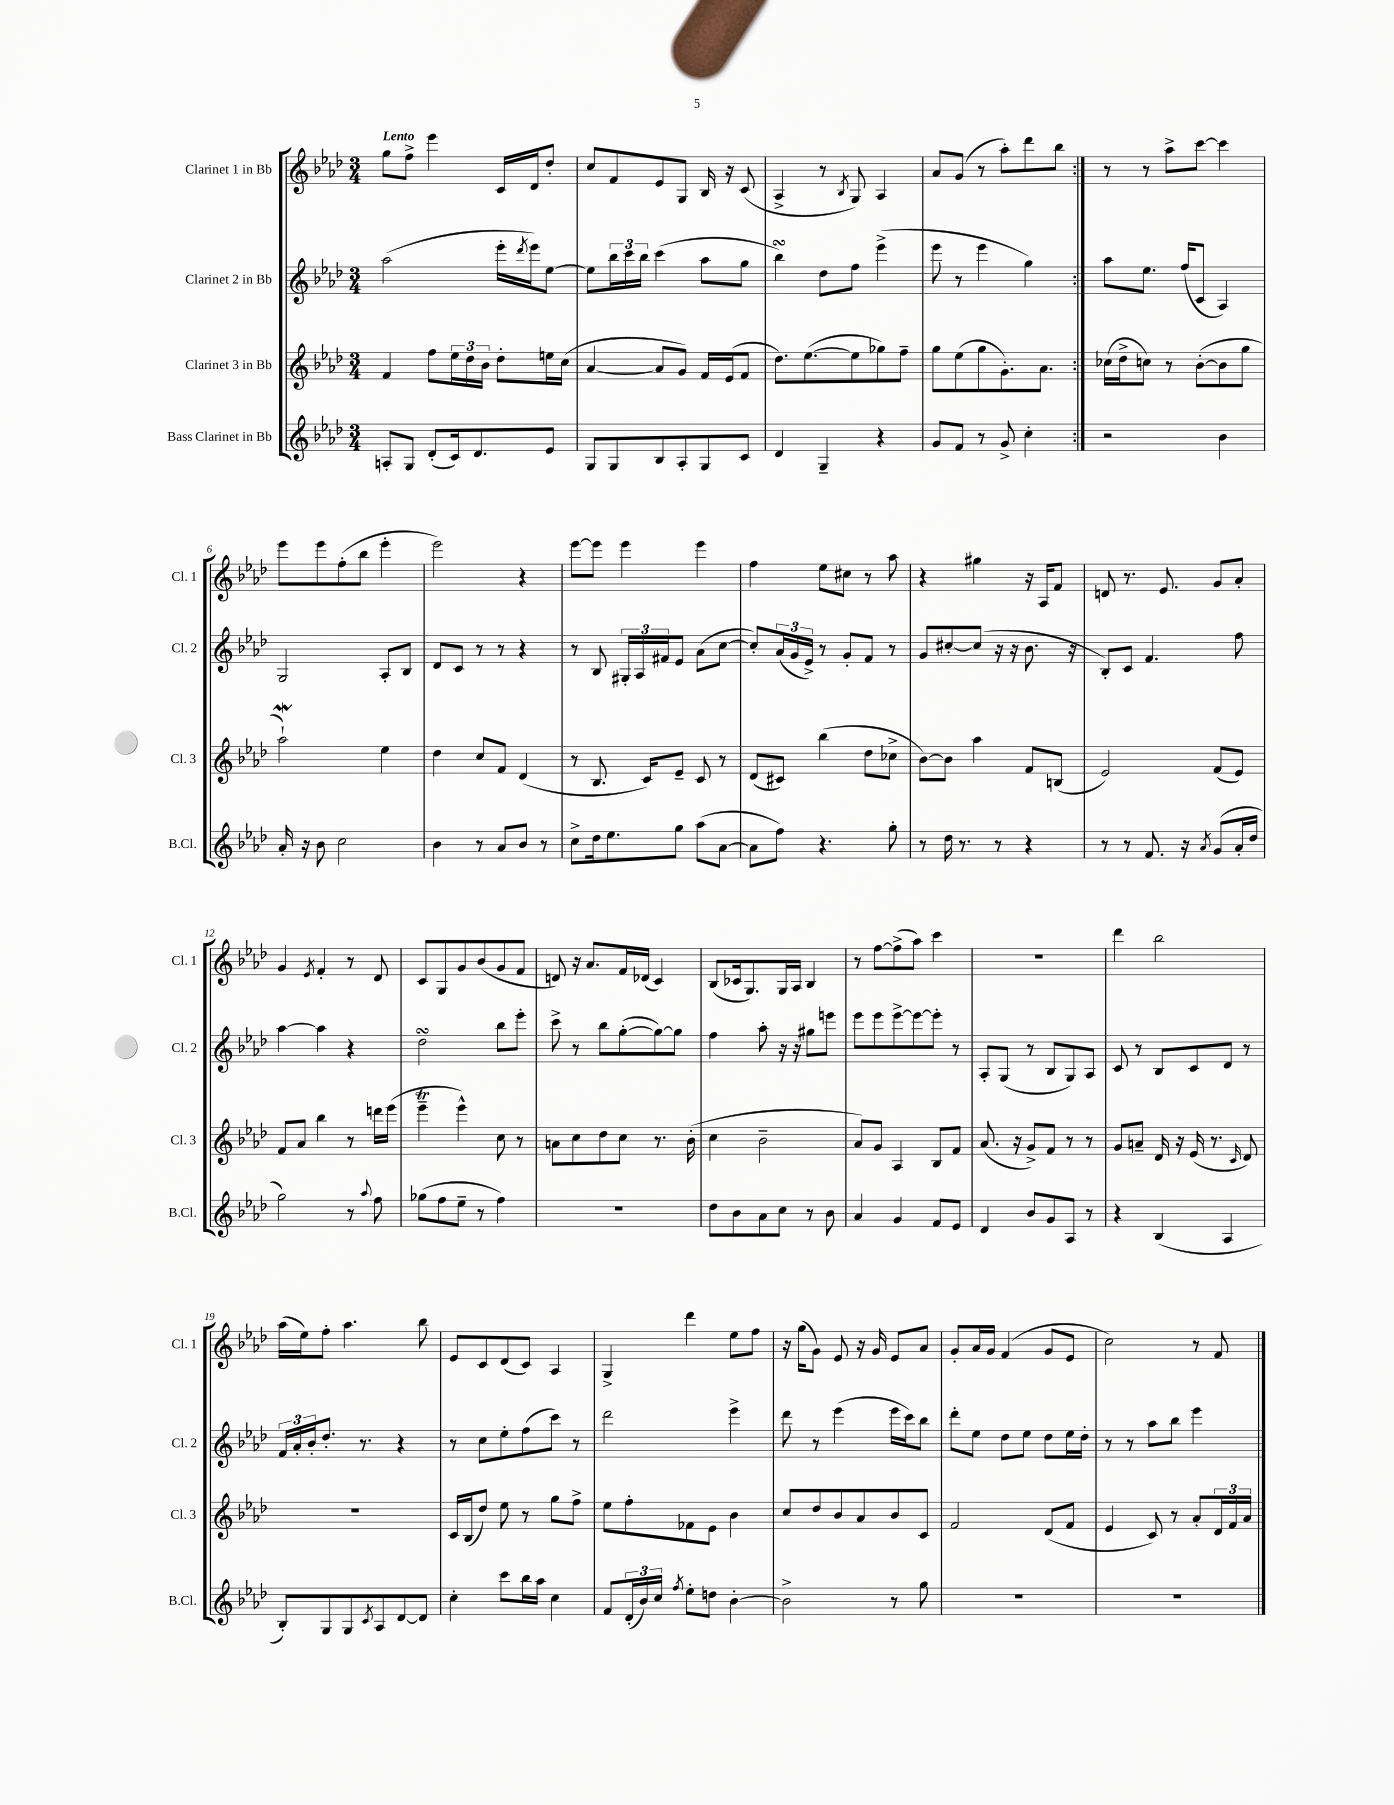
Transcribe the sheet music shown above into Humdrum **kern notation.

**kern	**kern	**kern	**kern
*staff4	*staff3	*staff2	*staff1
*clefG2	*clefG2	*clefG2	*clefG2
*k[b-e-a-d-]	*k[b-e-a-d-]	*k[b-e-a-d-]	*k[b-e-a-d-]
*M3/4	*M3/4	*M3/4	*M3/4
8A'	4f	(2aa-	8gg
8G	.	.	8ff^
(8d-'	8ff	.	4eee-
16c)	24ee-	.	.
.	24dd-	.	.
8.d-	.	.	.
.	24b-	.	.
.	8dd-'	16eee-'	16c
.	.	8qddd-	.
.	.	16eee-)	16d-
8e-	16ee	[8ee-	8dd-'
.	(16cc	.	.
=	=	=	=
8G	[4a-	8ee-]	8cc
8G	.	24bb-	8f
.	.	24ccc	.
.	.	24bb-	.
8B-	8a-]	(4ccc	8e-
8A-'	8g)	.	8G
8G	16f	8aa-	16B-
.	(16e-	.	16r
8c	8f	8gg	(8c
=	=	=	=
4d-	8.dd-)	4bb-)	4A-^
.	([8.ee-	.	.
4G~	.	8dd-	8r
.	.	.	8qB-
.	8ee-]	8ff	8G)
4r	8gg-)	(4eee-^	4A-
.	8ff~	.	.
=	=	=	=
8g	8gg	8eee-	8a-
8f	(8ee-	8r	(8g
8r	8gg	4eee-	8r
8g^	8.g')	.	8aa-')
4cc'	.	4gg)	8ddd-
.	8.a-	.	.
.	.	.	8bb-
=:|!	=:|!	=:|!	=:|!
2r	(16cc-	8aa-	8r
.	16dd-^	.	.
.	8cc)	8.ee-	8r
.	8r	.	8aa-^
.	.	(16ff	.
.	([8b-'	8c	[8ccc
4b-	8b-]	4A-)	4ccc]
.	8gg	.	.
=	=	=	=
16a-'	2aa-`)	2G	8eee-
16r	.	.	.
8b-	.	.	8eee-
2cc	.	.	(8ff'
.	.	.	8bb-
.	4ee-	8A-'	4eee-'
.	.	8B-	.
=	=	=	=
4b-	4dd-	8d-	2eee-)
.	.	8c	.
8r	8cc	8r	.
8a-	8f	8r	.
8b-	(4d-	4r	4r
8r	.	.	.
=	=	=	=
8cc^	8r	8r	[8eee-
16dd-	8.B-	8B-	8eee-]
8.ee-	.	.	.
.	.	24G#'	4eee-
.	.	24A-	.
.	16c)	.	.
.	.	24f#	.
8gg	8e-~	8e-	.
(8aa-	8c	(8a-	4eee-
[8a-	8r	[8cc	.
=	=	=	=
8a-]	(8d-	8cc'])	4ff
8ff)	8c#)	(24a-	.
.	.	24g	.
.	.	24e-^)	.
4.r	(4bb-	8r	8ee-
.	.	8g'	8cc#
.	8dd-	8f	8r
8gg'	8cc-^	8r	8aa-
=	=	=	=
8r	[8b-)	8g	4r
16dd-	8b-]	[8cc#'	.
8.r	.	.	.
.	4aa-	(8cc#]	4gg#
8r	.	16r	.
.	.	16r	.
4r	8f	8.b-	16r
.	.	.	16A-
.	(8B	.	8f
.	.	16r	.
=	=	=	=
8r	2e-)	8B-')	8d
8r	.	8c	8.r
8.f	.	4.f	.
.	.	.	8.e-
16r	.	.	.
8qa-	.	.	.
(8g	(8f	.	8g
16a-'	8e-)	8ff	8a-'
16dd-	.	.	.
=	=	=	=
2gg)	8f	[4aa-	4g
.	8a-	.	.
.	.	.	8qe-
.	4bb-	4aa-]	4f'
8r	8r	4r	8r
8qqaa-	.	.	.
8ff	16ddd	.	8d-
.	(16eee-	.	.
=	=	=	=
(8gg-	4eee-~	2dd-	8c
8ff	.	.	8G
8ee-~	4eee-^^)	.	8g
8r	.	.	(8b-
4ff)	8cc	8bb-	8g
.	8r	8eee-'	8f
=	=	=	=
2.r	8a	8ccc^	8d)
.	8cc	8r	16r
.	.	.	8.a-
.	8dd-	8bb-	.
.	8cc	([8gg'	16f
.	.	.	(16d-
.	8.r	8gg_)	4c)
.	.	8gg]	.
.	(16b-'	.	.
=	=	=	=
8dd-	4cc	4ff	(8B-
8b-	.	.	16c-
.	.	.	8.G)
8a-	2b-~	8aa-'	.
8cc	.	16r	16G
.	.	16r	16A-
8r	.	8gg#	4B-
8b-	.	8eee	.
=	=	=	=
4a-	8a-)	8eee-	8r
.	8g	8eee-	[8ff
4g	4A-	[8eee-^	(8ff^]
.	.	8eee-_	8aa-)
8f	8B-	8eee-']	4ccc
8e-	8f	8r	.
=	=	=	=
4d-	(8.a-	8A-'	2.r
.	.	(8G	.
.	16r	.	.
8b-	8g^)	8r	.
8g	8f	8B-	.
8A-	8r	8G)	.
8r	8r	8A-	.
=	=	=	=
4r	8g	8c	4ddd-
.	8a~	8r	.
(4B-	16d-	8B-	2bb-
.	16r	.	.
.	(16e-	8c	.
.	8.r	.	.
4A-	.	8d-	.
.	16qqc	.	.
.	8d-)	8r	.
=	=	=	=
8B-')	2.r	24f	(16aa-
.	.	24a-'	.
.	.	.	16ee-)
.	.	24b-'	.
8G	.	8.dd-'	8ff'
8G	.	.	4.aa-
.	.	8.r	.
8qc	.	.	.
8A-	.	.	.
[8d-	.	4r	.
8d-]	.	.	8bb-
=	=	=	=
4cc'	16c	8r	8e-
.	(16B-	.	.
.	8dd-)	8cc	8c
8ccc	8ee-	8ee-'	(8d-
16bb-	8r	(8ff	8c)
16aa-	.	.	.
4cc	8gg	8ccc)	4A-
.	8ff^	8r	.
=	=	=	=
8f	8ee-	2ddd-	4G^
(24d-'	8ff'	.	.
24b-)	.	.	.
24cc	.	.	.
8qff	.	.	.
8ee-'	8f-	.	4ddd-
8dd	8e-	.	.
[4b-'	4b-	4eee-^	8ee-
.	.	.	8ff
=	=	=	=
2b-^]	8cc	8ddd-	16r
.	.	.	(16gg
.	8dd-	8r	8g)
.	8b-	(4eee-	8e-
.	8a-	.	16r
.	.	.	16g
8r	8b-	16eee-	8e-
.	.	16ccc)	.
8gg	8c	8bb-	8a-
=	=	=	=
2.r	2f	8ddd-'	8g'
.	.	8ee-	16a-
.	.	.	16g
.	.	8dd-	(4f
.	.	8ee-	.
.	(8d-	8dd-	8g
.	8f	16ee-	8e-
.	.	16dd-'	.
=	=	=	=
2.r	4e-	8r	2cc)
.	.	8r	.
.	8c)	8aa-	.
.	8r	8bb-	.
.	8a-'	4eee-	8r
.	24d-	.	8f
.	24f	.	.
.	24a-	.	.
==	==	==	==
*-	*-	*-	*-
